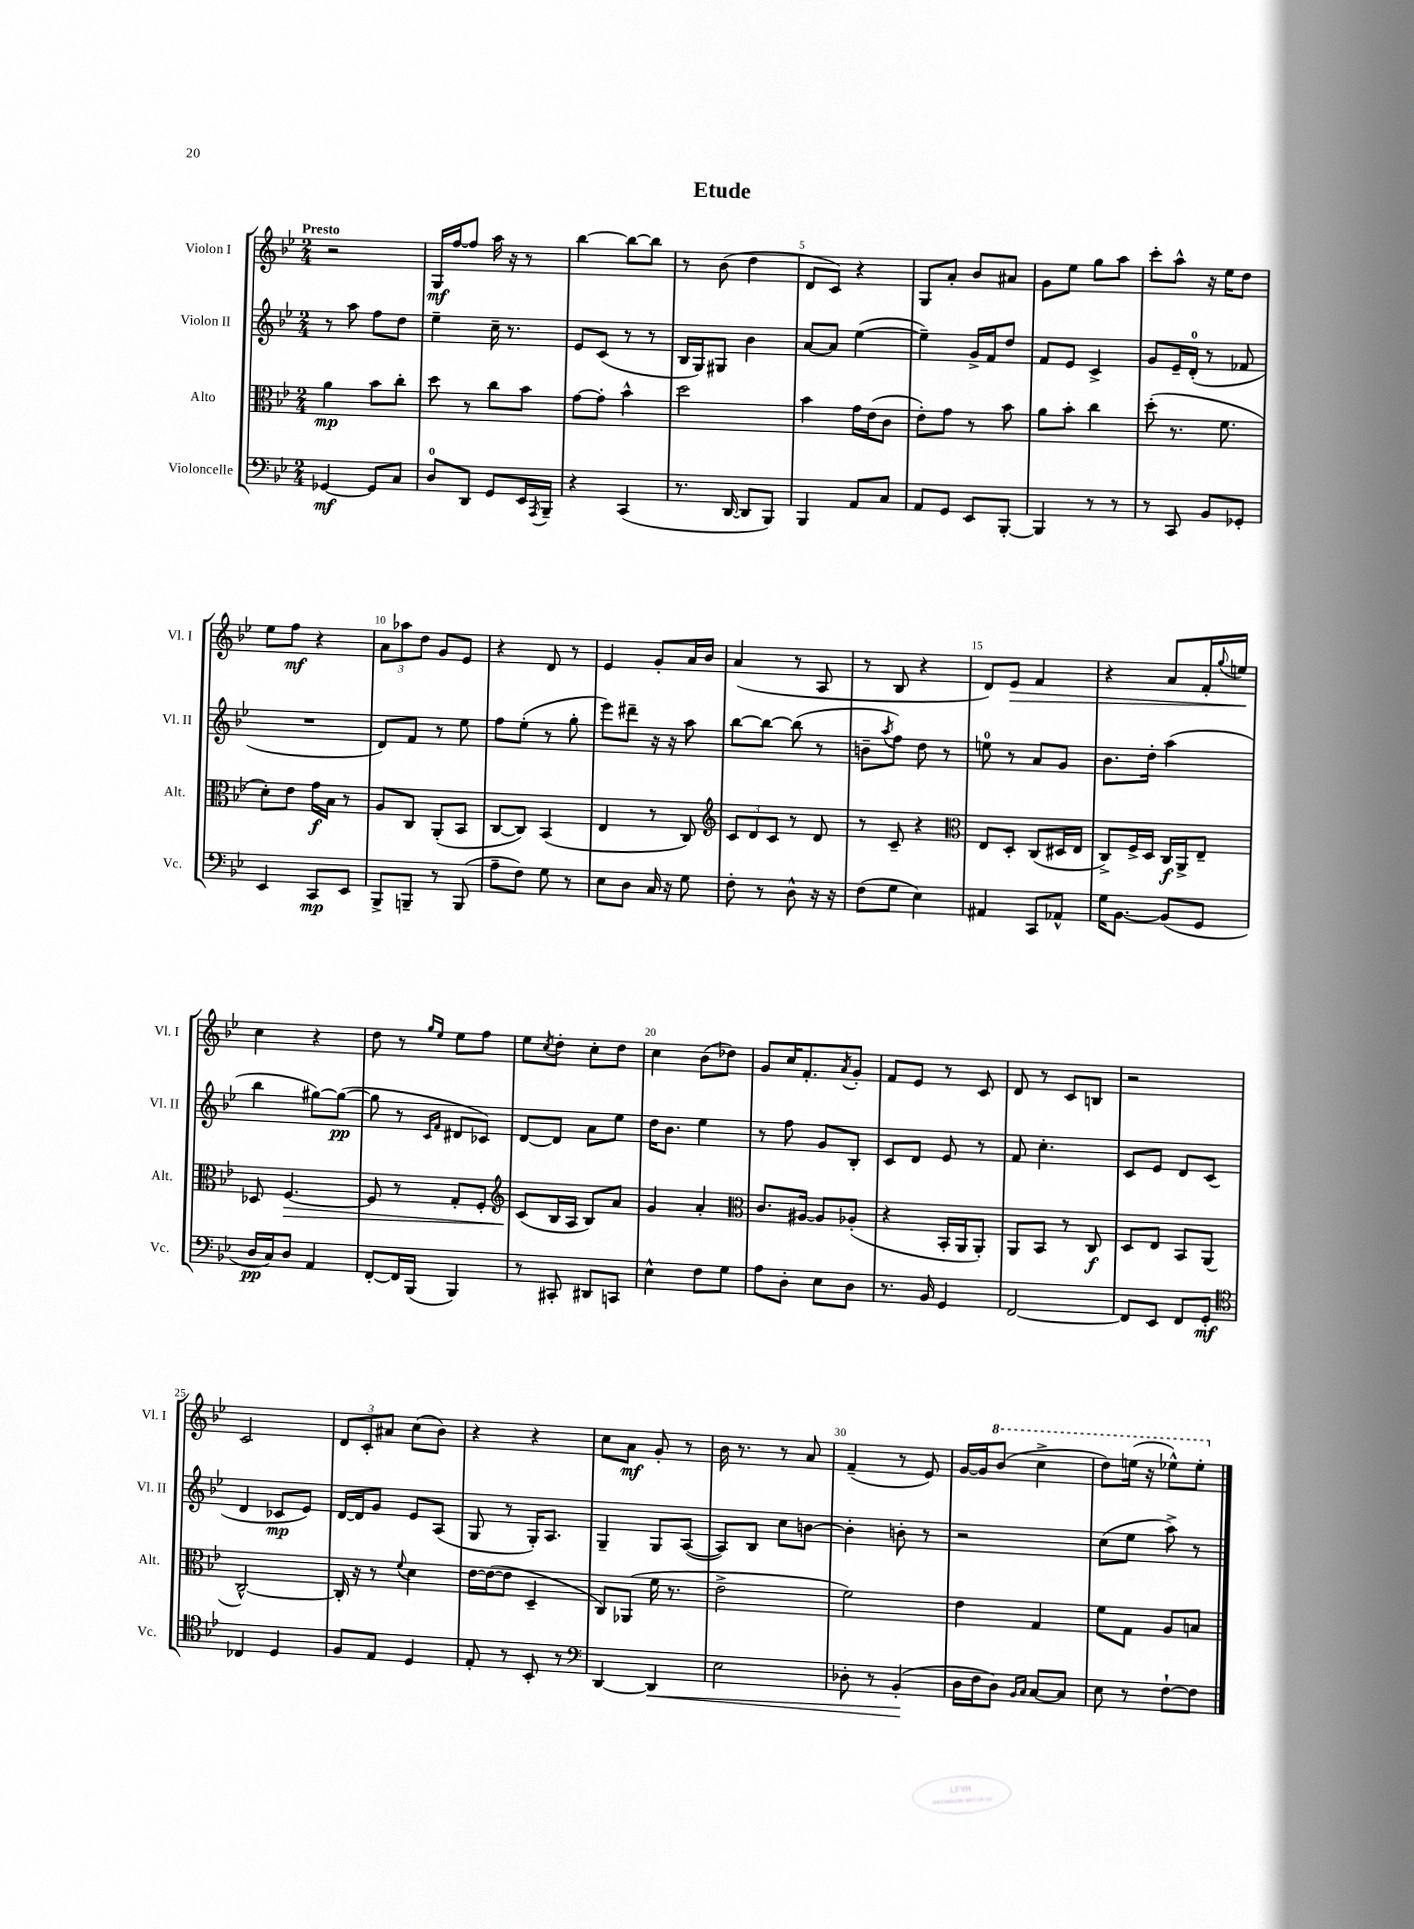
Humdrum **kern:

**kern	**dynam	**kern	**dynam	**kern	**dynam	**kern	**dynam
*part4	*part4	*part3	*part3	*part2	*part2	*part1	*part1
*staff4	*staff4	*staff3	*staff3	*staff2	*staff2	*staff1	*staff1
*I"Violoncelle	*	*I"Alto	*	*I"Violon II	*	*I"Violon I	*
*I'Vc.	*	*I'Alt.	*	*I'Vl. II	*	*I'Vl. I	*
*clefF4	*	*clefC3	*	*clefG2	*	*clefG2	*
*k[b-e-]	*	*k[b-e-]	*	*k[b-e-]	*	*k[b-e-]	*
*M2/4	*	*M2/4	*	*M2/4	*	*M2/4	*
=1	=1	=1	=1	=1	=1	=1	=1
!	!	!	!	!	!	!LO:TX:a:B:t=Presto	!
[4GG-X/	mf	4a\	mp	8r	.	2r	.
.	.	.	.	8aa\	.	.	.
8GG-/L]	.	8b-\L	.	8ff\L	.	.	.
8C/J	.	8cc'\J	.	8dd\J	.	.	.
=2	=2	=2	=2	=2	=2	=2	=2
8D/L	.	8dd\	.	4ee-~\	.	16G/LL	mf
.	.	.	.	.	.	[16ff/J	.
8DD/J	.	8r	.	.	.	8ff/J]	.
8GG/L	.	8cc\L	.	16cc~\	.	16aa\	.
.	.	.	.	8.r	.	16r	.
16EE-/L	.	8b-\J	.	.	.	8r	.
8qAAA/	.	.	.	.	.	.	.
16BBB-~/JJ	.	.	.	.	.	.	.
=3	=3	=3	=3	=3	=3	=3	=3
4r	.	[8g\L	.	8e-/L	.	[4bb-\	.
.	.	8g'\J]	.	(8c/J	.	.	.
(4CC/	.	4b-^^\	.	8r	.	8bb-\L_	.
.	.	.	.	8r	.	8bb-\J]	.
=4	=4	=4	=4	=4	=4	=4	=4
8.r	.	2dd\	.	16B-/LL	.	8r	.
.	.	.	.	16G/J)	.	.	.
.	.	.	.	8G#X/J	.	(8b-\	.
[16DD/	.	.	.	.	.	.	.
8DD/L]	.	.	.	4b-\	.	4dd\	.
8BBB-/J)	.	.	.	.	.	.	.
=5	=5	=5	=5	=5	=5	=5	=5
4BBB-/	.	4b-\	.	[8a/L	.	8d/L	.
.	.	.	.	8a/J]	.	8c/J)	.
8AA/L	.	16g\LL	.	([4ee-\	.	4r	.
.	.	(16e-\J	.	.	.	.	.
8C/J	.	8c\J	.	.	.	.	.
=6	=6	=6	=6	=6	=6	=6	=6
8AA/L	.	8e-'\L)	.	4ee-~\])	.	8G/L	.
8GG/J	.	8g\J	.	.	.	8a'/J	.
8EE-/L	.	8r	.	16g^/LL	.	8b-/L	.
.	.	.	.	16f/J	.	.	.
[8BBB-'/J	.	8b-\	.	8dd/J	.	8a#X/J	.
=7	=7	=7	=7	=7	=7	=7	=7
4BBB-/]	.	8a\L	.	8f/L	.	8g\L	.
.	.	8b-'\J	.	8e-/J	.	8ee-\J	.
8r	.	4cc\	.	4c^/	.	8gg\L	.
8r	.	.	.	.	.	8aa\J	.
=8	=8	=8	=8	=8	=8	=8	=8
8r	.	(8dd'\	.	8g/L	.	8ccc'\L	.
8CC/	.	8.r	.	16e-~/L	.	8aa^^\J	.
.	.	.	.	(16d'/JJ	.	.	.
8BB-/L	.	.	.	8r	.	16r	.
.	.	8.f\	.	.	.	16ee-\KL	.
8GG-X'/J	.	.	.	8f-X/	.	8dd\J	.
!!LO:LB:g=z
=9	=9	=9	=9	=9	=9	=9	=9
4EE-/	.	8d'\L)	.	2r	.	8ee-\L	.
.	.	8e-\J	.	.	.	8ff\J	mf
8CC/L	mp	16g\LL	f	.	.	4r	.
.	.	16B-\JJ	.	.	.	.	.
8EE-/J	.	8r	.	.	.	.	.
=10	=10	=10	=10	=10	=10	=10	=10
8BBB-^/L	.	8A/L	.	8d/L)	.	12a\L	.
.	.	.	.	.	.	12aa-X\	.
8BBBn~/J	.	8C/J	.	8f/J	.	.	.
.	.	.	.	.	.	12dd\J	.
8r	.	(8AA'/L	.	8r	.	8g/L	.
(8BBB/	.	8BB-/J	.	8ee-\	.	8e-/J	.
=11	=11	=11	=11	=11	=11	=11	=11
8A~\L	.	[8C/L	.	8ff\L	.	4r	.
8F\J)	.	8C/J])	.	(8ee-'\J	.	.	.
8G\	.	(4BB-/	.	8r	.	8d/	.
8r	.	.	.	8gg'\	.	8r	.
=12	=12	=12	=12	=12	=12	=12	=12
8E-\L	.	4E-/	.	8eee-\L)	.	4e-/	.
8D\J	.	.	.	8ddd#X~\J	.	.	.
16C/	.	8r	.	16r	.	8g'/L	.
16r	.	.	.	16r	.	.	.
8G\	.	8C/)	.	8aa\	.	16a/L	.
.	.	.	.	.	.	16b-/JJ	.
=13	=13	=13	=13	=13	=13	=13	=13
*	*	*clefG2	*	*	*	*	*
8F'\	.	12c/L	.	[8bb-\L	.	(4a/	.
.	.	12d/	.	.	.	.	.
8r	.	.	.	8bb-\J_	.	.	.
.	.	12c/J	.	.	.	.	.
8D^^\	.	8r	.	(8bb-\]	.	8r	.
16r	.	8d/	.	8r	.	8A/	.
16r	.	.	.	.	.	.	.
=14	=14	=14	=14	=14	=14	=14	=14
(8F\L	.	8r	.	8bn~\L	.	8r	.
.	.	.	.	8qaa/	.	.	.
8G\J	.	8c~/	.	8ff\J)	.	8B-/	.
4E-\)	.	4r	.	8dd\	.	4r	.
.	.	.	.	8r	.	.	.
=15	=15	=15	=15	=15	=15	=15	=15
*	*	*clefC3	*	*	*	*	*
4AA#X/	.	8E-/L	.	8een\	.	8d/L)	.
!	!	!	!	!	!	!	!LO:HP:b
.	.	8D'/J	.	8r	.	8e-/J	>
8CC/L	.	(8C/L	.	8a/L	.	4f/	.
8AA-X^^/J	.	16D#X/L	.	8g/J	.	.	.
.	.	16E-/JJ	.	.	.	.	.
=16	=16	=16	=16	=16	=16	=16	=16
16G\KL	.	8C^/L)	.	8.b-\L	.	4r	.
[8.BB-\J	.	.	.	.	.	.	.
.	.	16F^/L	.	.	.	.	.
.	.	16D/JJ	.	16dd'\Jk	.	.	.
(8BB-/L]	.	16C/LL	f	(4aa\	.	8a/L	.
.	.	16AA^/J	.	.	.	.	.
8GG/J	.	8E-~/J	.	.	.	16f'/L	.
.	.	.	.	.	.	8qqgg/	.
.	.	.	.	.	.	16een/JJ	.
.	.	.	.	.	.	.	]
!!LO:LB:g=z
=17	=17	=17	=17	=17	=17	=17	=17
16D/LL	pp	8D-X/	.	4bb-\	.	4cc\	.
16C/J)	.	.	.	.	.	.	.
!	!	!	!LO:HP:b	!	!	!	!
8D/J	.	[4.F/	>	.	.	.	.
4AA/	.	.	.	[8gg#X\L)	.	4r	.
.	.	.	.	(8gg#\J_	pp	.	.
=18	=18	=18	=18	=18	=18	=18	=18
[8FF'/L	.	8F/]	.	8gg#\]	.	8dd\	.
16FF/L]	.	8r	.	8r	.	8r	.
(16BBB-/JJ	.	.	.	.	.	.	.
.	.	.	.	16qqc/LL	.	16qqgg/LL	.
.	.	.	.	16qqf/JJ	.	16qqee-/JJ	.
4BBB-/)	.	8G'/L	.	8d#X/L	.	8ee-\L	.
.	.	8F'/J	.	8c-X/J)	.	8ff\J	.
=19	=19	=19	=19	=19	=19	=19	=19
*	*	*clefG2	*	*	*	*	*
8r	.	(8c/L	.	[8d/L	.	8ee-\L	.
.	.	.	.	.	.	8qcc/	.
8CC#X'/	.	16B-/L	]	8d/J]	.	8dd'\J	.
.	.	16A/JJ	.	.	.	.	.
8DD#X/L	.	8B-/L)	.	8a\L	.	8cc'\L	.
8CCn/J	.	8a/J	.	8ee-\J	.	8dd\J	.
=20	=20	=20	=20	=20	=20	=20	=20
4E-^^\	.	4g/	.	16dd\KL	.	4cc\	.
.	.	.	.	8.b-\J	.	.	.
8F\L	.	4a'/	.	4ee-\	.	(8b-\L	.
8G\J	.	.	.	.	.	8dd-X\J)	.
=21	=21	=21	=21	=21	=21	=21	=21
*	*	*clefC3	*	*	*	*	*
8A\L	.	8.c/L	.	8r	.	8g/L	.
8D'\J	.	.	.	8ff\	.	16cc/K	.
.	.	[16A#X/Jk	.	.	.	8.f'/	.
8E-\L	.	8A#/L]	.	8g/L	.	.	.
.	.	.	.	.	.	8qa/	.
8D\J	.	(8A-X'/J	.	8B-'/J	.	8g'/J	.
=22	=22	=22	=22	=22	=22	=22	=22
8.r	.	4r	.	8c/L	.	8f/L	.
.	.	.	.	8d/J	.	8e-/J	.
16BB-/	.	.	.	.	.	.	.
4GG/	.	16BB-'/LL	.	8e-/	.	8r	.
.	.	16AA/J	.	.	.	.	.
.	.	8AA'/J)	.	8r	.	8c/	.
=23	=23	=23	=23	=23	=23	=23	=23
[2FF/	.	8AA/L	.	8f/	.	8d/	.
.	.	8BB-/J	.	4.cc'\	.	8r	.
.	.	8r	.	.	.	8c/L	.
.	.	8C/	f	.	.	8Bn/J	.
=24	=24	=24	=24	=24	=24	=24	=24
8FF/L]	.	8D/L	.	8c/L	.	2r	.
8EE-/J	.	8E-/J	.	8e-/J	.	.	.
8FF/L	.	8BB-/L	.	8d/L	.	.	.
8GG'/J	mf	(8AA/J	.	(8c/J	.	.	.
!!LO:LB:g=z
=25	=25	=25	=25	=25	=25	=25	=25
*clefC4	*	*	*	*	*	*	*
4C-X/	.	[2C^^/)	.	4d/	.	2c/	.
4D/	.	.	.	8c-X/L	mp	.	.
.	.	.	.	8e-/J)	.	.	.
=26	=26	=26	=26	=26	=26	=26	=26
8F/L	.	16C'/]	.	[16d/LL	.	12d/L	.
.	.	16r	.	16d/J]	.	.	.
.	.	.	.	.	.	12c'/	.
8E-/J	.	8r	.	8g/J	.	.	.
.	.	.	.	.	.	12a#X/J	.
.	.	8qqf/	.	.	.	.	.
4D/	.	4d\	.	8e-/L	.	(8cc\L	.
.	.	.	.	(8A/J	.	8b-\J)	.
=27	=27	=27	=27	=27	=27	=27	=27
8E-'/	.	[16e-\LL	.	8G/	.	4r	.
.	.	(16e-\J_	.	.	.	.	.
8r	.	8e-\J]	.	8r	.	.	.
8BB-'/	.	4D~/	.	16G'/KL)	.	4r	.
.	.	.	.	8.A/J	.	.	.
8r	.	.	.	.	.	.	.
=28	=28	=28	=28	=28	=28	=28	=28
*clefF4	*	*	*	*	*	*	*
[4DD/	.	8C/L)	.	4G~/	.	8cc\L	.
.	.	(8AA-X/J	.	.	.	8a\J	mf
!	!LO:HP:b	!	!	!	!	!	!
4DD/]	<	16f\	.	8G/L	.	8g'/	.
.	.	8.r	.	.	.	.	.
.	.	.	.	([8A/J	.	8r	.
=29	=29	=29	=29	=29	=29	=29	=29
2E-\	.	2e-^\	.	8A/L])	.	16b-\	.
.	.	.	.	.	.	8.r	.
.	.	.	.	8B-/J	.	.	.
.	.	.	.	8cc\L	.	8r	.
.	.	.	.	[8bn\J	.	8a/	.
=30	=30	=30	=30	=30	=30	=30	=30
8D-X'\	.	2f\)	.	4b'\]	.	(4f~/	.
8r	.	.	.	.	.	.	.
(4BB-'/	.	.	.	8bn'\	.	8r	.
.	.	.	.	8r	.	8e-/)	.
.	[	.	.	.	.	.	.
=31	=31	=31	=31	=31	=31	=31	=31
16D\LL	.	4e-\	.	2r	.	[16g/LL	.
16F\J	.	.	.	.	.	16g/J]	.
*	*	*	*	*	*	*8va	*
8D\J)	.	.	.	.	.	(8bb-/J	.
16qqBB-/LL	.	.	.	.	.	.	.
16qqC/JJ	.	.	.	.	.	.	.
[8C/L	.	4G/	.	.	.	4ccc^\	.
8C/J]	.	.	.	.	.	.	.
=32	=32	=32	=32	=32	=32	=32	=32
8E-\	.	8f\L	.	(8cc\L	.	8ddd\L)	.
8r	.	8G\J	.	8ee-\J	.	(16eeen\Jk	.
.	.	.	.	.	.	16r	.
[8F`\L	.	8A/L	.	8aa^\)	.	8eee-X^^\L)	.
8F\J]	.	8Bn/J	.	8r	.	8eee-'\J	.
*	*	*	*	*	*	*X8va	*
==	==	==	==	==	==	==	==
*-	*-	*-	*-	*-	*-	*-	*-
